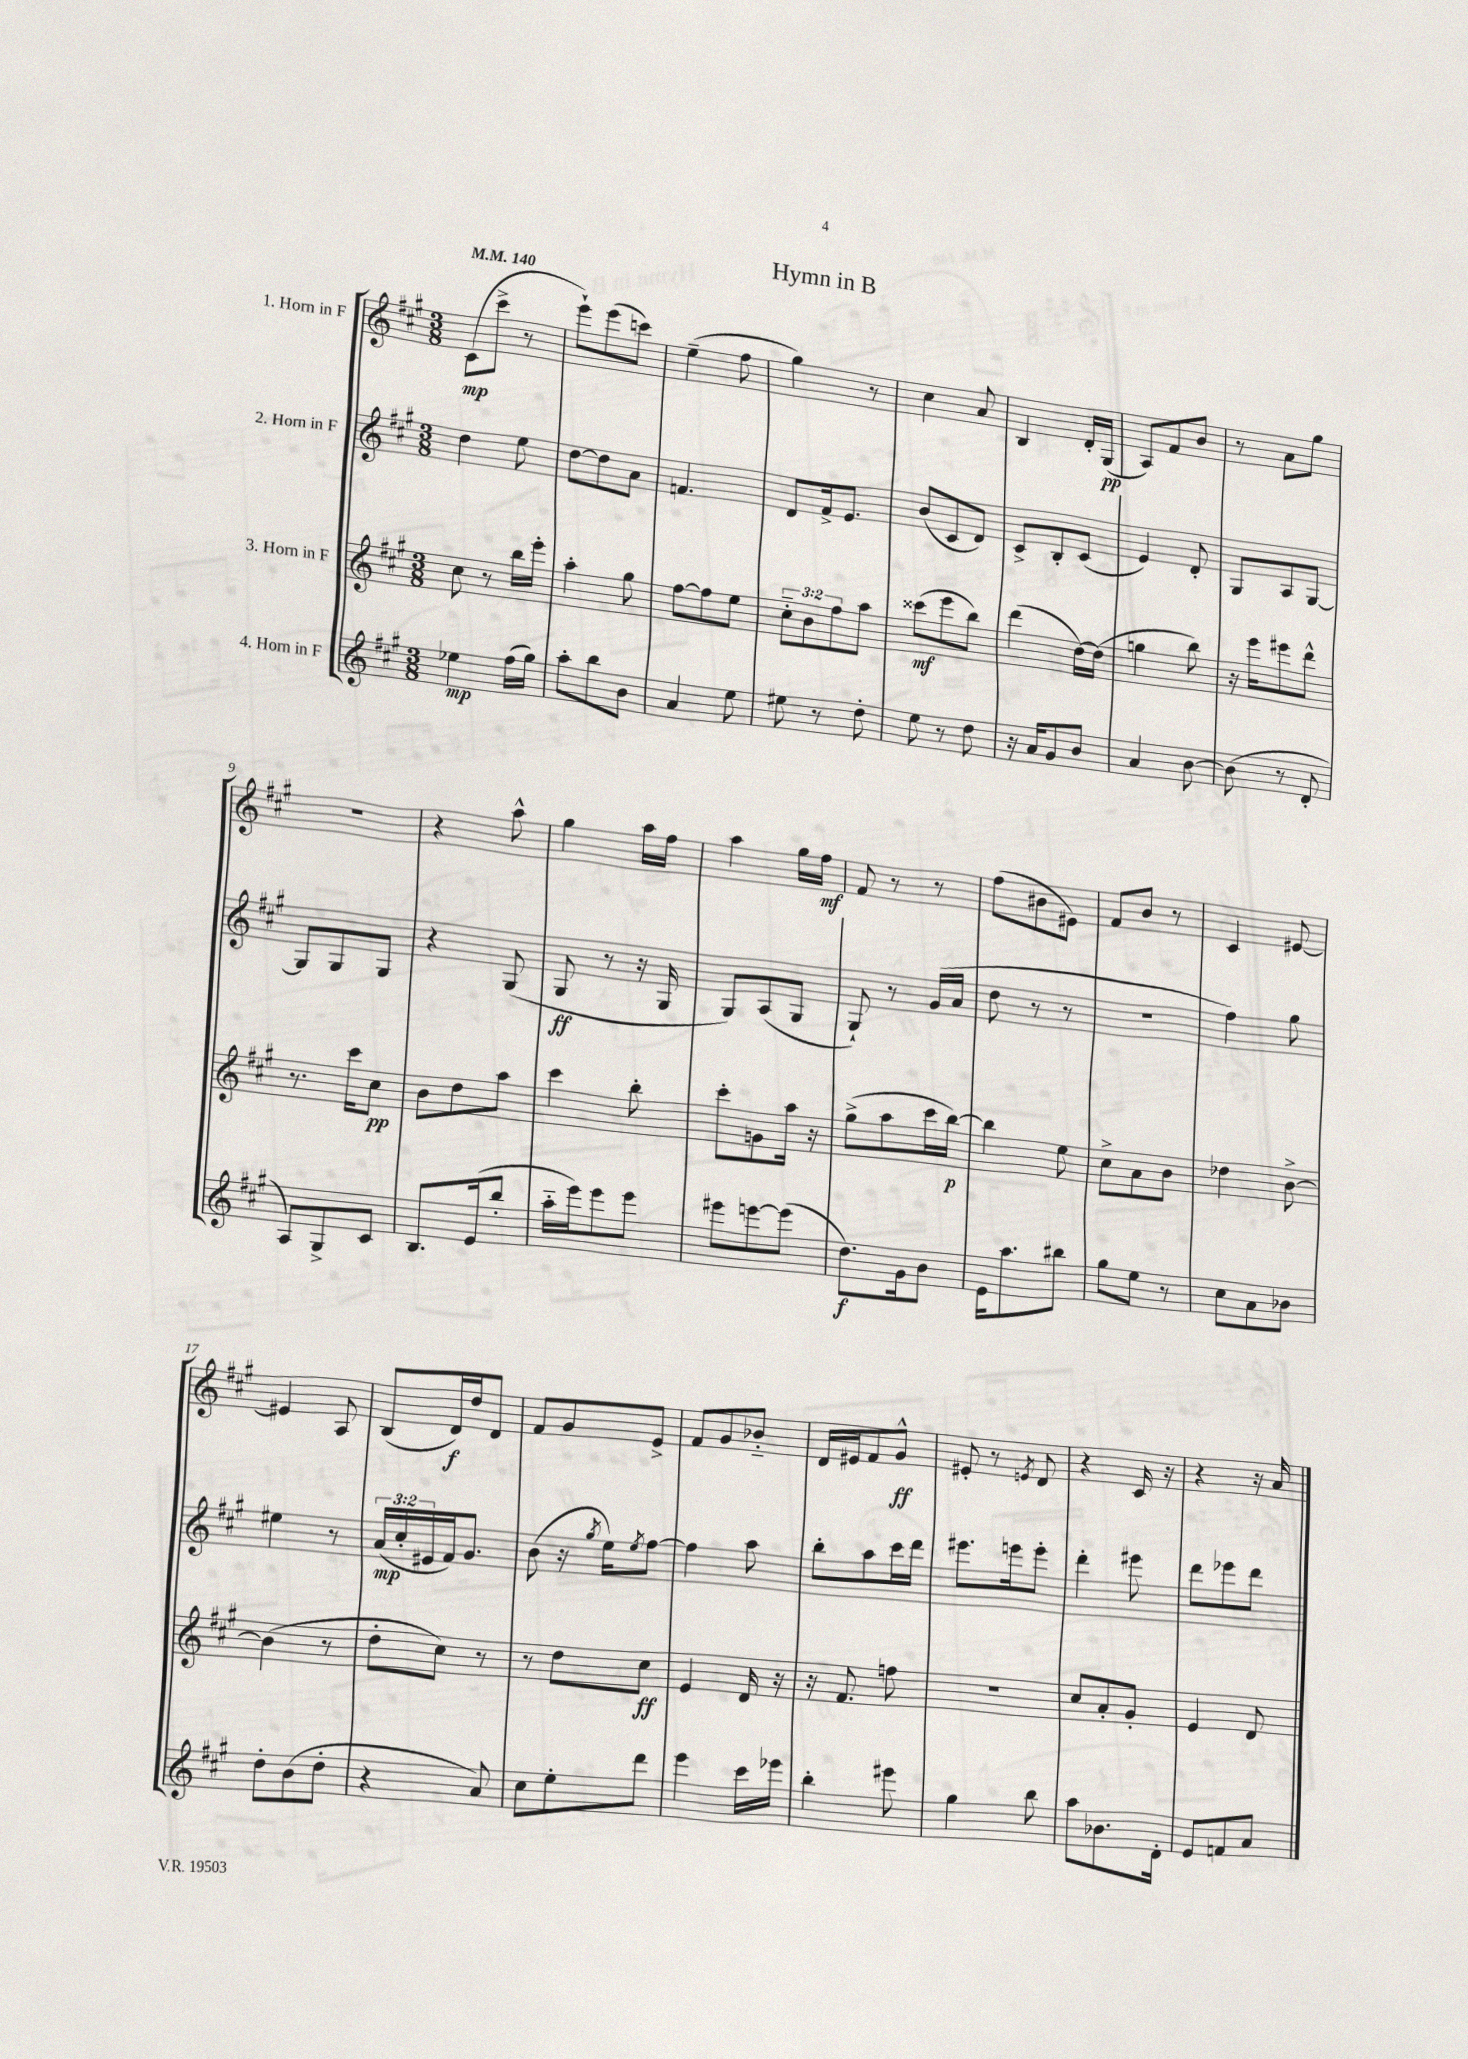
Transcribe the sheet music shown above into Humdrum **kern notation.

**kern	**dynam	**kern	**dynam	**kern	**dynam	**kern	**dynam
*part4	*part4	*part3	*part3	*part2	*part2	*part1	*part1
*staff4	*staff4	*staff3	*staff3	*staff2	*staff2	*staff1	*staff1
*I"4. Horn in F	*	*I"3. Horn in F	*	*I"2. Horn in F	*	*I"1. Horn in F	*
*clefG2	*	*clefG2	*	*clefG2	*	*clefG2	*
*k[f#c#g#]	*	*k[f#c#g#]	*	*k[f#c#g#]	*	*k[f#c#g#]	*
*M3/8	*	*M3/8	*	*M3/8	*	*M3/8	*
*MM140	*	*MM140	*	*MM140	*	*MM140	*
=1	=1	=1	=1	=1	=1	=1	=1
4ee-X\	mp	8cc#\	.	4dd\	.	(8c#\L	mp
.	.	8r	.	.	.	8ccc#^\J	.
(16ff#\LL	.	16bb\LL	.	8ee\	.	8r	.
16gg#\JJ)	.	16eee'\JJ	.	.	.	.	.
=2	=2	=2	=2	=2	=2	=2	=2
8aa'\L	.	4aa'\	.	[8dd\L	.	8eee`\L)	.
8bb\	.	.	.	8dd\]	.	(8eee\	.
8b\J	.	8gg#\	.	8a\J	.	8cccn\J)	.
=3	=3	=3	=3	=3	=3	=3	=3
4a/	.	[8ff#\L	.	4.fn/	.	(4ee~\	.
.	.	8ff#\]	.	.	.	.	.
8ee\	.	8ee\J	.	.	.	8ff#\	.
=4	=4	=4	=4	=4	=4	=4	=4
8ee#X\	.	12cc#\L	.	8d/L	.	4gg#\)	.
.	.	12b\	.	.	.	.	.
8r	.	.	.	16f#^/k	.	.	.
.	.	12ff#\	.	.	.	.	.
.	.	.	.	8.e/J	.	.	.
8dd'\	.	8aa\J	.	.	.	8r	.
=5	=5	=5	=5	=5	=5	=5	=5
8ee\	.	(8ccc##X\L	mf	(8b/L	.	4cc#\	.
8r	.	8eee\	.	8c#/	.	.	.
8dd\	.	8bb\J)	.	8d/J)	.	8a/	.
=6	=6	=6	=6	=6	=6	=6	=6
16r	.	(4ddd\	.	8c#^/L	.	4B/	.
16a/KL	.	.	.	.	.	.	.
8g#/	.	.	.	8B'/	.	.	.
8b/J	.	[16dd\LL)	.	(8c#/J	.	16d'/LL	.
.	.	(16dd\JJ]	.	.	.	(16G#/JJ	pp
=7	=7	=7	=7	=7	=7	=7	=7
4a/	.	4ggn\	.	4e/)	.	8A/L)	.
.	.	.	.	.	.	8f#/	.
[8b\	.	8bb\)	.	8d'/	.	8b/J	.
=8	=8	=8	=8	=8	=8	=8	=8
(8b\]	.	16r	.	8G#/L	.	8r	.
.	.	16eee\KL	.	.	.	.	.
8r	.	8eee#X\	.	8A/	.	8a\L	.
8d'/	.	8ddd^^\J	.	[8G#/J	.	8gg#\J	.
!!LO:LB:g=z
=9	=9	=9	=9	=9	=9	=9	=9
8A/L)	.	8.r	.	8G#/L]	.	4.r	.
8G#^/	.	.	.	8G#/	.	.	.
.	.	16ccc#\KL	.	.	.	.	.
8c#/J	.	8cc#\J	pp	8G#/J	.	.	.
=10	=10	=10	=10	=10	=10	=10	=10
8.B/L	.	8b\L	.	4r	.	4r	.
.	.	8dd\	.	.	.	.	.
(16e/k	.	.	.	.	.	.	.
8bb'/J	.	8aa\J	.	(8G#/	.	8aa^^\	.
=11	=11	=11	=11	=11	=11	=11	=11
16aa\LL	.	4ccc#\	.	8G#/	ff	4gg#\	.
16eee\J)	.	.	.	.	.	.	.
8eee\	.	.	.	8r	.	.	.
8eee\J	.	8bb'\	.	16r	.	16aa\LL	.
.	.	.	.	16G#/	.	16ff#\JJ	.
=12	=12	=12	=12	=12	=12	=12	=12
8eee#X\L	.	8ccc#'\L	.	8G#/L)	.	4aa\	.
[8eeen\	.	8gn\	.	(8A/	.	.	.
(8eee\J]	.	16aa\Jk	.	8G#/J	.	16gg#\LL	.
.	.	16r	.	.	.	16ff#\JJ	mf
=13	=13	=13	=13	=13	=13	=13	=13
8.dd\L)	f	(8gg#^\L	.	8G#`/)	.	8f#/	.
.	.	8aa\	.	8r	.	8r	.
16g#\k	.	.	.	.	.	.	.
8b\J	.	16ccc#\L	.	(16g#/LL	.	8r	.
.	.	[16bb\JJ)	p	16a/JJ	.	.	.
=14	=14	=14	=14	=14	=14	=14	=14
16e\KL	.	4bb\]	.	8dd\	.	(8ff#\L	.
8.aa\	.	.	.	.	.	.	.
.	.	.	.	8r	.	8b#X\	.
8bb#X\J	.	8ee\	.	8r	.	8e#X\J)	.
=15	=15	=15	=15	=15	=15	=15	=15
8gg#\L	.	8cc#^\L	.	4.r	.	8f#/L	.
8ee\J	.	8a\	.	.	.	8b/J	.
8r	.	8b\J	.	.	.	8r	.
=16	=16	=16	=16	=16	=16	=16	=16
8cc#\L	.	4dd-X\	.	4ff#\)	.	4c#/	.
8a\	.	.	.	.	.	.	.
8b-X\J	.	[8b^\	.	8gg#\	.	[8e#X/	.
!!LO:LB:g=z
=17	=17	=17	=17	=17	=17	=17	=17
8dd'\L	.	(4b\]	.	4ee#X\	.	4e#X/]	.
(8b\	.	.	.	.	.	.	.
8dd'\J	.	8r	.	8r	.	8A/	.
=18	=18	=18	=18	=18	=18	=18	=18
4r	.	8dd'\L	.	(24a/LL	mp	(8B/L	.
.	.	.	.	24cc#'/	.	.	.
.	.	.	.	24e#X/	.	.	.
.	.	8cc#\J)	.	16f#/J)	.	16d/L)	f
.	.	.	.	8.g#/J	.	16dd/J	.
8a/)	.	8r	.	.	.	8d/J	.
=19	=19	=19	=19	=19	=19	=19	=19
8cc#\L	.	8r	.	(8b\	.	8f#/L	.
8ee'\	.	8dd\L	.	16r	.	8g#/	.
.	.	.	.	8qgg#/	.	.	.
.	.	.	.	16ee\KL)	.	.	.
.	.	.	.	8qee/	.	.	.
8ddd\J	.	8cc#\J	ff	[8ff#\J	.	8e^/J	.
=20	=20	=20	=20	=20	=20	=20	=20
4eee\	.	4e/	.	4ff#\]	.	8f#/L	.
.	.	.	.	.	.	8g#/	.
16ccc#\LL	.	16d/	.	8aa\	.	8b-X/J	.
16eee-X\JJ	.	16r	.	.	.	.	.
=21	=21	=21	=21	=21	=21	=21	=21
4bb'\	.	16r	.	8bb'\L	.	16d/LL	.
.	.	8.f#/	.	.	.	16e#X/J	.
.	.	.	.	8aa\	.	8f#/	.
8eee#X\	.	8ffn\	.	16ccc#\L	.	8g#^^/J	ff
.	.	.	.	16ddd\JJ	.	.	.
=22	=22	=22	=22	=22	=22	=22	=22
4gg#\	.	4.r	.	8.eee#X\L	.	8e#X'/	.
.	.	.	.	.	.	8r	.
.	.	.	.	16eeen\k	.	.	.
.	.	.	.	.	.	8qen/	.
8bb\	.	.	.	8eee'\J	.	8d/	.
=23	=23	=23	=23	=23	=23	=23	=23
8aa\L	.	8cc#/L	.	4ddd'\	.	4r	.
8.b-X\	.	8a'/	.	.	.	.	.
.	.	8g#'/J	.	8eee#X\	.	16c#/	.
16d'\Jk	.	.	.	.	.	16r	.
=24	=24	=24	=24	=24	=24	=24	=24
8e/L	.	4e/	.	8ddd\L	.	4r	.
8fn/	.	.	.	8eee-X\	.	.	.
8a/J	.	8d/	.	8ddd\J	.	16r	.
.	.	.	.	.	.	16a/	.
==	==	==	==	==	==	==	==
*-	*-	*-	*-	*-	*-	*-	*-
